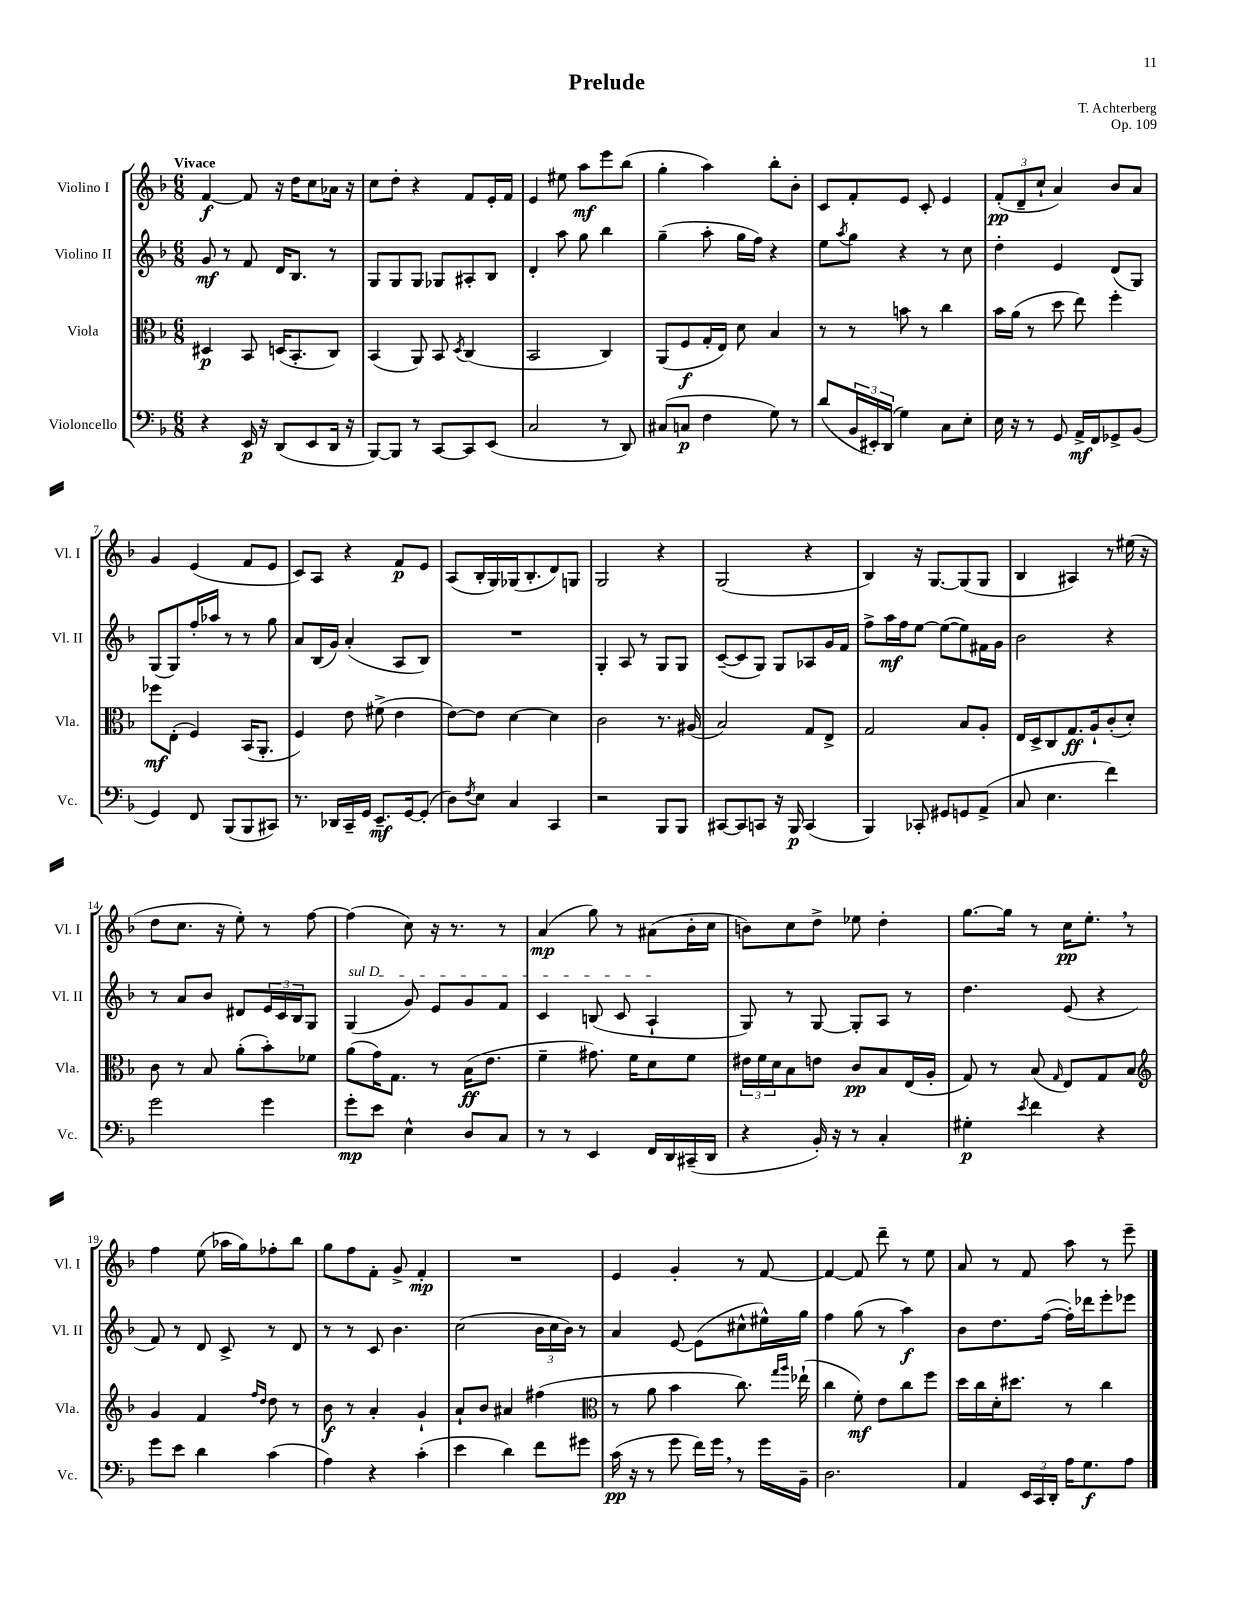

**kern	**kern	**kern	**kern
*staff4	*staff3	*staff2	*staff1
*clefF4	*clefC3	*clefG2	*clefG2
*k[b-]	*k[b-]	*k[b-]	*k[b-]
*M6/8	*M6/8	*M6/8	*M6/8
4r	4D#	8g	[4f
.	.	8r	.
16EE	8BB-	8f	8f]
16r	.	.	.
(8DD	(16D	16d	16r
.	8.BB-'	8.B-	16dd
8EE	.	.	8cc
16DD	8C)	8r	16a-
16r	.	.	16r
=	=	=	=
[8BBB-)	(4BB-	8G	8cc
8BBB-]	.	8G	8dd'
8r	8AA)	8G	4r
[8CC	8BB-	8G-	.
.	8qD	.	.
8CC]	(4C	8A#'	8f
(8EE	.	8B-	16e'
.	.	.	16f
=	=	=	=
2C	2BB-	4d'	4e
.	.	8aa	8ee#
.	.	8gg	8aa
8r	4C)	4bb-	8eee
8DD)	.	.	(8bb-
=	=	=	=
(8C#	(8AA	(4gg~	4gg'
8C	8F	.	.
4F	16G'	8aa'	4aa)
.	16E)	.	.
.	8d	16gg	.
.	.	16ff)	.
8G)	4B-	4r	8bb-'
8r	.	.	8b-'
=	=	=	=
(8d	8r	8ee	8c
.	.	8qaa	.
24BB-	8r	8gg	8f'
24EE#')	.	.	.
(24DD	.	.	.
4G)	8b	4r	8e
.	8r	.	8c'
8C	4cc	8r	4e
8E'	.	8cc	.
=	=	=	=
16E	16b-	4dd'	(12f'
16r	(16a	.	.
.	.	.	12d~
8r	8r	.	.
.	.	.	12cc`
8GG	8dd	4e	4a)
16AA^	8ee)	.	.
16FF	.	.	.
8GG-^	4ff'	(8d	8b-
(8BB-	.	8G)	8a
=	=	=	=
4GG)	8ff-	(8G	4g
.	(8E'	8G)	.
8FF	4F)	16ff'	(4e
.	.	16aa-	.
(8BBB-	.	8r	.
8BBB-	(16BB-	8r	8f
.	8.AA'	.	.
8CC#)	.	8gg	8e
=	=	=	=
8.r	4F)	8a	8c)
.	.	(16B-	8A
16DD-	.	16g)	.
16CC~	8e	(4a'	4r
16GG	.	.	.
8.EE~	(8f#^	.	.
.	4e	8A	8f
[16GG	.	.	.
(8GG']	.	8B-)	8e
=	=	=	=
8D)	[8e)	2.r	(8A
8qF	.	.	.
8E	8e]	.	16B-'
.	.	.	16G)
4C	[4d	.	(16G-
.	.	.	8.B-'
4CC	4d]	.	8d)
.	.	.	8G
=	=	=	=
2r	2c	4G'	2G
.	.	8A	.
.	.	8r	.
8BBB-	8.r	8G	4r
8BBB-	.	8G	.
.	(16A#	.	.
=	=	=	=
[8CC#	2B-)	([8c~	(2G
8CC#]	.	8c]	.
8CC	.	8G)	.
16r	.	8G	.
16BBB-	.	.	.
(4CC	8G	8A-	4r
.	8E^	16g	.
.	.	16f	.
=	=	=	=
4BBB-)	2G	8ff^	4B-)
.	.	16aa	.
.	.	16ff	.
8CC-'	.	[8ee	16r
.	.	.	[8.G
8GG#	.	(8ee_	.
8GG	8B-	8ee])	(8G]
(8AA^	8A'	16f#	8G
.	.	16g	.
=	=	=	=
8C	16E	2b-	4B-
.	16D^	.	.
4.E	8C	.	.
.	8.G	.	4A#)
.	16A`	.	.
4f)	(8c'	4r	8r
.	8d')	.	(16ee#
.	.	.	16r
=	=	=	=
2g	8c	8r	8dd
.	8r	8a	8.cc
.	8B-	8b-	.
.	.	.	16r
.	(8a'	8d#	8ee')
4g	8b-')	24e	8r
.	.	24c	.
.	.	24B-	.
.	8f-	8G	[8ff
=	=	=	=
8g'	(8a	(4G	(4ff]
8e	16g)	.	.
.	8.G	.	.
4E^^	.	8g)	8cc)
.	8r	8e	16r
.	.	.	8.r
8D	(16B-	8g	.
.	8.e	.	.
8C	.	8f	8r
=	=	=	=
8r	4f~	4c	(4a
8r	.	.	.
4EE	8.g#)	(8B	8gg)
.	.	8c	8r
.	16f	.	.
16FF	8d	4A`	(8a#
16DD	.	.	.
(16CC#~	8f	.	16b-'
16DD	.	.	16cc
=	=	=	=
4r	24e#	8G)	8b)
.	24f	.	.
.	24d	.	.
.	8B-	8r	8cc
16BB-')	8e	[8G	8dd^
16r	.	.	.
8r	8c	8G']	8ee-
4C'	8B-	8A	4dd'
.	(16E	8r	.
.	16A'	.	.
=	=	=	=
4G#'	8G)	4.dd	[8.gg
.	8r	.	.
.	.	.	16gg]
8qe	.	.	.
4f	(8B-	.	8r
.	16qqG	.	.
.	8E)	(8e	16cc
.	.	.	8.ee'
4r	8G	4r	.
.	8B-	.	8r
=	=	=	=
*	*clefG2	*	*
8g	4g	8f)	4ff
8e	.	8r	.
4d	4f	8d	(8ee
.	.	8c^	16aa-
.	.	.	16gg)
.	16qqff	.	.
.	16qqdd	.	.
(4c	8dd	8r	8ff-'
.	8r	8d	8bb-
=	=	=	=
4A)	8b-	8r	8gg
.	8r	8r	8ff
4r	4a'	8c	8f'
.	.	4.b-	8g^
(4c'	4g`	.	4f'
=	=	=	=
4e	8a`	(2cc	2.r
.	8b-	.	.
4d)	4a#	.	.
8f	(4ff#	24b-	.
.	.	24cc	.
.	.	24b-)	.
8g#	.	8r	.
=	=	=	=
*	*clefC3	*	*
(16c	8r	4a	4e
16r	.	.	.
8r	8a	.	.
8g	4b-	[8e	4g'
16f)	.	(8e]	.
16g	.	.	.
8r	8.cc)	8cc#^^	8r
16g	.	16ee#^^)	[8f
.	16qqgg	.	.
.	16qqaa	.	.
16BB-~	(16ee-`	16gg	.
=	=	=	=
2.D	4cc	4ff	4f_
.	8f')	(8gg	8f]
.	8e	8r	8ddd~
.	8cc	4aa)	8r
.	8ff	.	8ee
=	=	=	=
4AA	16dd	8b-	8a
.	16cc	.	.
.	16d'	8.dd	8r
.	8.dd#	.	.
24EE	.	.	8f
24CC	.	.	.
.	.	([16ff	.
24DD'	.	.	.
16A	8r	16ff'])	8aa
8.G	.	16ddd-	.
.	4cc	8eee'	8r
8A	.	8eee-	8eee~
==	==	==	==
*-	*-	*-	*-
